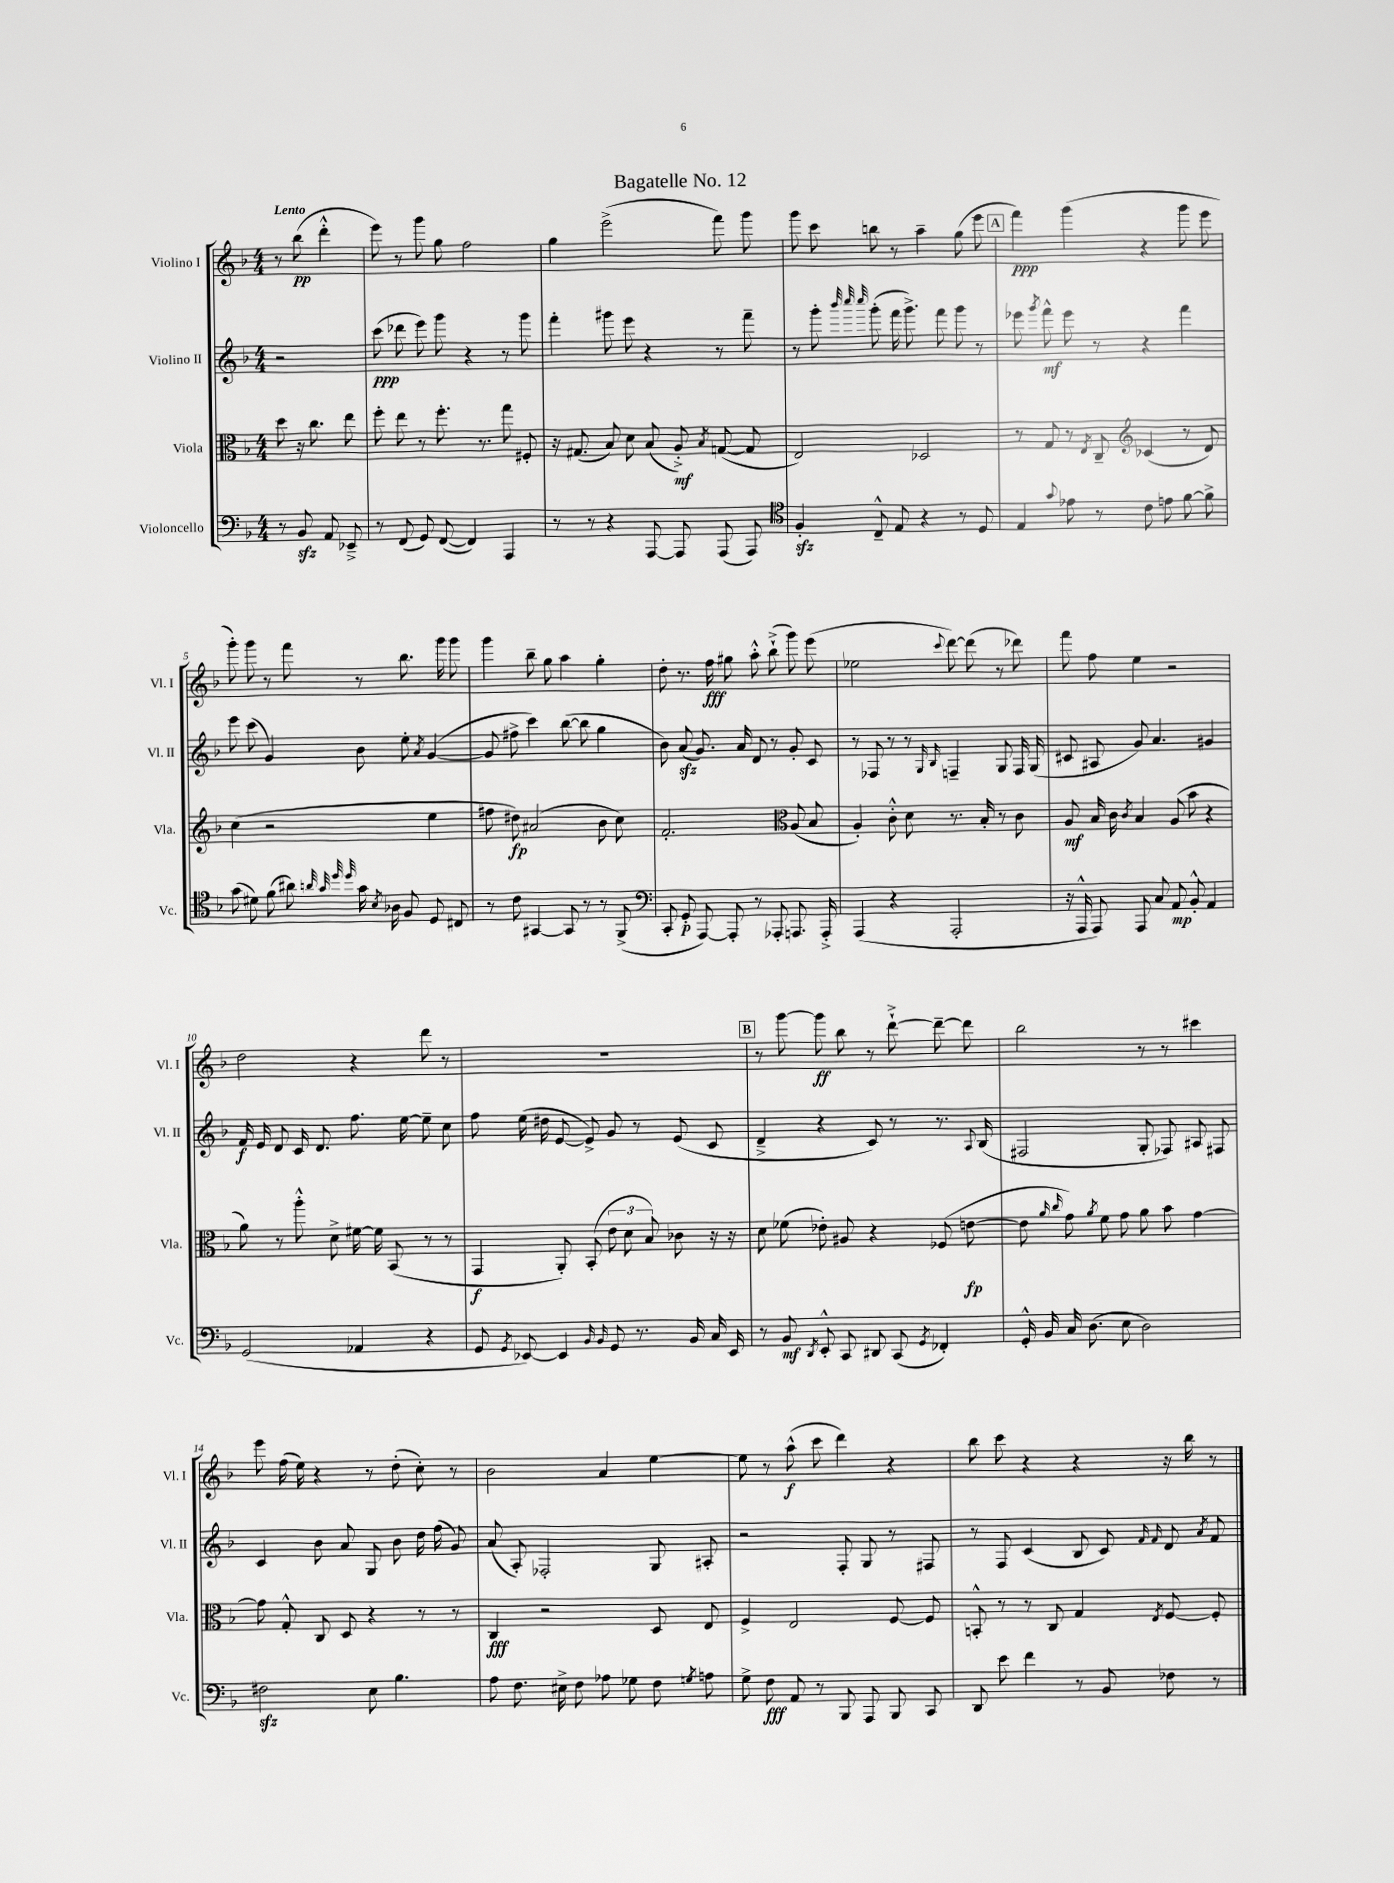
\header { title = "Bagatelle No. 12" }
<<
\new StaffGroup <<
\new Staff = "s0" \with { instrumentName = "Violino I" shortInstrumentName = "Vl. I" } {
    \clef treble \key f \major \numericTimeSignature \time 4/4 \partial 2 \tempo "Lento"
    \autoBeamOff r8 bes''8\pp( d'''4-.-^ |
    e'''8) r8 g'''8 g''8 f''2 |
    g''4 e'''2->( f'''8) g'''8 |
    g'''8 c'''8 b''8 r8 a''4-- g''8( e'''8 |
    \mark \markup { \box "A" } f'''4\ppp) g'''4( r4 g'''8 e'''8 |
    g'''8-.) g'''8 r8 f'''8 r8 bes''8. g'''16 g'''8 |
    g'''4 bes''8-- g''8 a''4 g''4-. |
    d''8-. r8. f''16\fff gis''8 a''8-.-^ bes''8-!->( g'''8) e'''8( |
    ees''2 \appoggiatura { c'''8 } d'''8~) d'''8( r8 des'''8) |
    f'''8 f''8 e''4 r2 |
    d''2 r4 d'''8 r8 |
    R1 |
    \mark \markup { \box "B" } r8 g'''8~ g'''8\ff bes''8 r8 d'''8~-!-> d'''8~-- d'''8 |
    bes''2 r8 r8 cis'''4 |
    e'''8 f''16( e''16) r4 r8 d''8-.( c''8-.) r8 |
    bes'2 a'4 e''4~ |
    e''8 r8 a''8-^\f( c'''8 d'''4) r4 |
    bes''8 c'''8 r4 r4 r16 bes''16 r8 \bar "|." |
}
\new Staff = "s1" \with { instrumentName = "Violino II" shortInstrumentName = "Vl. II" } {
    \clef treble \key f \major \numericTimeSignature \time 4/4 \partial 2
    \autoBeamOff r2 |
    c'''8\ppp( des'''8 e'''8) g'''8 r4 r8 g'''8 |
    f'''4-. gis'''8 e'''8 r4 r8 f'''8-- |
    r8 g'''8-. \grace { bes'''32 c''''32 c''''32 } g'''8-.( f'''16 g'''8.->) f'''8 g'''8 r8 |
    \mark \markup { \box "A" } ees'''8 \acciaccatura { g'''8 } f'''8-^\mf ees'''8 r8 r4 f'''4 |
    e'''8 c'''8( g'4) bes'8 e''8-. \acciaccatura { a'8 } g'4~( |
    g'8 fis''8-> c'''4) bes''8~( bes''8 g''4 |
    bes'8) a'8\sfz( g'8.) a'16 d'8 r8 g'8-. c'8 |
    r8 fes8 r8 r8 \grace { g16 bes16 } f4-- g8 f16 g16( |
    cis'8 ais8 g'8) a'4. gis'4 |
    f'16\f e'16 d'8 c'16 d'8. f''8. e''16~ e''8-- c''8 |
    f''8 e''16( dis''16 e'8~ e'8->) g'8 r8 e'8( c'8 |
    \mark \markup { \box "B" } d'4---> r4 c'8) r8 r8. \appoggiatura { a8 } bes16( |
    fis2 g8-. fes8) ais8 fis8 |
    c'4 bes'8 a'8 g8 bes'8 d''16 f''16( g'8) |
    a'8( a8-.) fes2-. g8 ais8-. |
    r2 f8-. g8 r8 fis8 |
    r8 f8 c'4( bes8 c'8) \grace { f'16 f'16 } d'8 \acciaccatura { a'8 } f'8 \bar "|." |
}
\new Staff = "s2" \with { instrumentName = "Viola" shortInstrumentName = "Vla." } {
    \clef alto \key f \major \numericTimeSignature \time 4/4 \partial 2
    \autoBeamOff d''8 r16 c''8. e''8 |
    f''8-. e''8 r8 f''8.-. r8. g''8 fis8-. |
    r16 gis8.( bes8) d'8 bes8( a8-.->\mf) \acciaccatura { bes8 } g8~( g8 |
    e2) des2 |
    \mark \markup { \box "A" } r8 g8 r8 \acciaccatura { e8 } c8-- \clef treble ces'4( r8 d'8) |
    c''4( r2 e''4 |
    fis''8 dis''8\fp) ais'2( bes'8 c''8) |
    f'2.-. \clef alto a8( bes8 |
    a4-.) c'8-.-^ d'8 r8. bes16-. r8 c'8 |
    a8\mf bes16 c'16 \acciaccatura { c'8 } bes4 a8( bes'8 r4 |
    a'8) r8 a''8-.-^ d'8-> fis'16~ fis'16 bes,8( r8 r8 |
    g,4\f a,8-.) bes,8-.( \tuplet 3/2 { e'8 d'8 bes8) } ces'8 r16 r16 |
    \mark \markup { \box "B" } d'8 fes'8( ees'8-.) ais8 r4 fes8( e'8~\fp |
    e'8 \grace { a'16 c''16 } g'8) \acciaccatura { a'8 } f'8 g'8 a'8 bes'8 g'4~ |
    g'8 g8-.-^ c8 d8 r4 r8 r8 |
    c4\fff r2 d8 e8 |
    f4-> e2 f8~ f8 |
    b,8-.-^ r8 r8 c8 g4 \acciaccatura { e8 } f8~ f8-. \bar "|." |
}
\new Staff = "s3" \with { instrumentName = "Violoncello" shortInstrumentName = "Vc." } {
    \clef bass \key f \major \numericTimeSignature \time 4/4 \partial 2
    \autoBeamOff r8 bes,8\sfz a,8 ees,8---> |
    r8 f,8( g,8) f,8~( f,4) a,,4 |
    r8 r8 r4 a,,8~ a,,8 a,,8( a,,8) |
    \clef tenor f4-.\sfz c8---^ e8 r4 r8 d8 |
    \mark \markup { \box "A" } e4 \appoggiatura { g'8 } ees'8 r8 c'8 e'8 f'8~ f'8-> |
    g'8( dis'8) f'8( ais'8) \grace { a'32 g'32 d''32 d''32 } g'16 \acciaccatura { bes8 } aes16 f8 d8 cis8 |
    r8 c'8 gis,4~ gis,8 r8 r8 f,8->( |
    \clef bass c,8-. g,8-.\p a,,8~) a,,8-. r8 aes,,8-. a,,8. a,,16-.-> |
    a,,4( r4 a,,2-. |
    r16 a,,16-^ a,,8) a,,8 c8 a,8\mp bes,8-.-^ a,4 |
    g,2( aes,4 r4 |
    g,8 \acciaccatura { g,8 } ees,8~) ees,4 \grace { bes,16 bes,16 } g,8 r8. bes,16 c16 ees,16 |
    \mark \markup { \box "B" } r8 bes,8\mf \acciaccatura { d,8 } e,8-.-^ c,8 dis,8 c,8( \acciaccatura { g,8 } fes,4-.) |
    g,16-.-^ bes,16 c16 d8.( e8 d2) |
    fis2\sfz e8 bes4. |
    a8 f8. eis16-> f8 aes8 ges8 f8 \acciaccatura { g8 } a8 |
    g8-> f8\fff a,8 r8 bes,,8 a,,8 bes,,8 c,8 |
    d,8 e'8 f'4 r8 bes,8 fes8 r8 \bar "|." |
}
>>
>>
